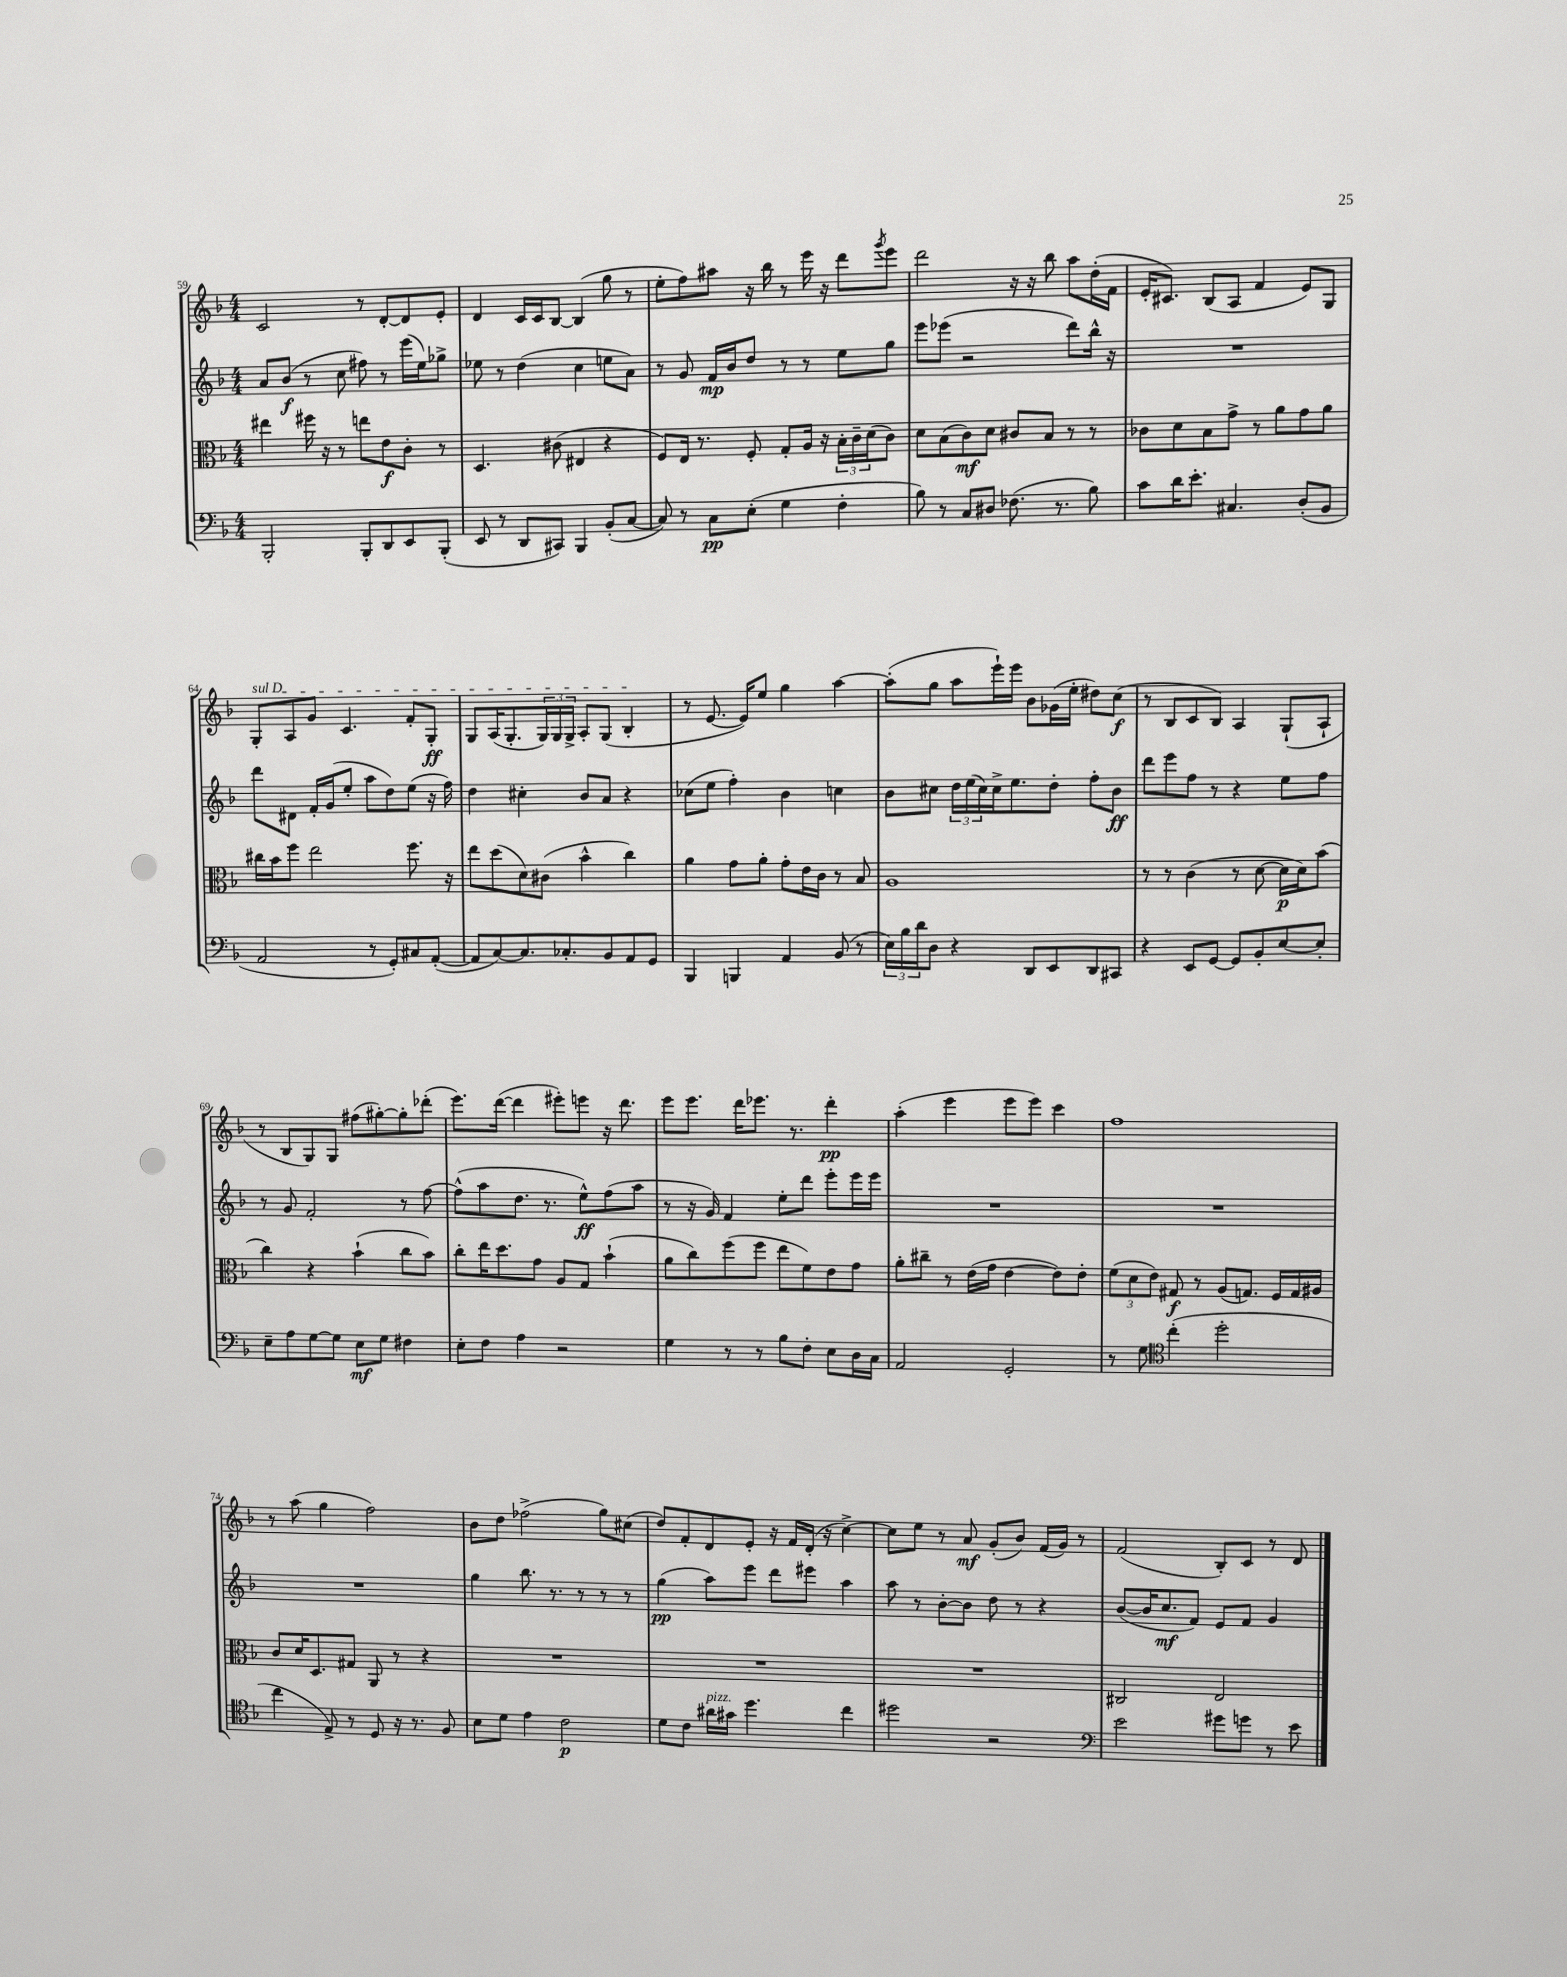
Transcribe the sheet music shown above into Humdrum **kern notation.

**kern	**kern	**kern	**kern
*staff4	*staff3	*staff2	*staff1
*clefF4	*clefC3	*clefG2	*clefG2
*k[b-]	*k[b-]	*k[b-]	*k[b-]
*M4/4	*M4/4	*M4/4	*M4/4
2BBB-'/	4ee#\	8a/L	2c/
.	.	(8b-/J	.
.	16ff#\	8r	.
.	16r	.	.
.	8r	8cc\	.
8BBB-'/L	8ee\L	8ff#\)	8r
8DD/	8e\	8r	[8d'/L
8EE/	8c'\J	(16eee\LL	8d/]
.	.	16ee\J)	.
(8BBB-'/J	8r	8gg-^\J	8e'/J
=	=	=	=
8EE/	4.D/	8ee-\	4d/
8r	.	8r	.
8DD/L	.	(4dd\	16c/LL
.	.	.	16c/J
8CC#/J)	(8c#\	.	[8B-/J
4BBB-/	4E#/	4cc\	(4B-/]
(8BB-'/L	4r	8ee\L	8gg\
[8C/J	.	8a\J)	8r
=	=	=	=
8C/])	8F/L)	8r	8ee'\L
8r	16E/Jk	8g/	8ff\)
.	8.r	.	.
8C\L	.	16f/LL	8aa#\J
.	.	16b-/J	.
(8E'\J	8F'/	8dd/J	16r
.	.	.	16bb-\
4G\	8G'/L	8r	8r
.	16A/Jk	8r	16eee\
.	16r	.	16r
4F'\	24B-'\LL	8ee\L	8ddd\L
.	24c~\	.	.
.	(24d\J	.	.
.	.	.	8qggg/
.	8c\J)	8gg\J	8eee\J
=	=	=	=
8B-\)	8d\L	8eee\L	2ddd\
8r	(8B-\	(8eee-\J	.
8C/L	8c\)	2r	.
8D#/J	8d\J	.	.
(8.F-\	8c#/L	.	16r
.	.	.	16r
.	8B-/J	.	8bb-\
8.r	.	.	.
.	8r	8ddd\L)	8aa\L
8B-\)	8r	16bb-^^\Jk	(16dd'\L
.	.	16r	16f\JJ
=	=	=	=
8c\L	8c-\L	1r	16e'/LK
.	.	.	8.c#/J)
16d\K	8d\	.	.
8.e'\J	.	.	.
.	8B-\	.	(8B-/L
4.C#/	8g^\J	.	8A/J
.	8r	.	4f/
.	8a\L	.	.
(8D'/L	8g\	.	8e/L)
8BB-/J	8a\J	.	8G/J
=	=	=	=
2AA/	16cc#\LL	8ddd\L	8G'/L
.	16b-\J	.	.
.	8ff\J	8d#\J	8A/
.	2ee\	16f'/LL	8g/J
.	.	(16g/J	.
.	.	8ee'/J	4.c/
8r	.	8aa\L	.
8GG'/L)	.	8dd\)	.
8C#/	8.ff\	(8ee\J	8f'/L
([8AA'/J	.	16r	8G'/J
.	16r	16ff\)	.
=	=	=	=
8AA/]L	8ee\L	4dd\	8G/L
[8C/)	(8dd\	.	(16A/K
.	.	.	8.G'/
8.C/]	8d\)	4cc#'\	.
.	(8c#\J	.	24G/L)
.	.	.	24G/
8.C-'/	.	.	.
.	.	.	24G^/JJ
.	4b-^^\	8b-/L	8A'/L
8BB-/	.	8a/J	(8G/J
8AA/	4cc\)	4r	4B-'/
8GG/J	.	.	.
=	=	=	=
4BBB-/	4a\	(8cc-\L	8r
.	.	8ee\J	[8.e/
4BBB/	8g\L	4ff'\)	.
.	.	.	16e/]LK)
.	8a'\J	.	8ee/J
4AA/	8g'\L	4b-\	4gg\
.	16e\L	.	.
.	16c\JJ	.	.
(8BB-/	8r	4cc\	[4aa\
8r	8B-/	.	.
=	=	=	=
24E\LL)	1A	8b-\L	(8aa'\]L
24B-\	.	.	.
24d\J	.	.	.
8D\J	.	8cc#\J	8gg\J
4r	.	24dd\LL	8aa\L
.	.	(24ee\	.
.	.	24cc#\)	.
.	.	16cc#^\J	16eee`\L)
.	.	8.ee\	16eee\JJ
8DD/L	.	.	8b-\L
8EE/	.	8dd'\J	(16g-\L
.	.	.	16ee'\JJ
8DD/	.	8ff'\L	8dd#\L)
8CC#/J	.	8b-\J	(8cc\J
=	=	=	=
4r	8r	8ddd\L	8r
.	8r	8eee\	8B-/L
8EE/L	(4c\	8ff\J	8c/
[8GG/J	.	8r	8B-/J)
8GG/]L	8r	4r	4A/
8BB-'/	[8d\	.	.
[8E/	16d\]LL	8ee\L	(8G`/L
.	16d\J)	.	.
8E'/]J	(8b-\J	8ff\J	8A`/J
=	=	=	=
8E~\L	4cc\)	8r	8r
8A\	.	8g/	8B-/L
[8G\	4r	2f'/	8G/)
8G\]J	.	.	8G/J
8E\L	(4b-`\	.	(8ff#\L
8G\J	.	.	[8gg#'\)
4F#\	8cc\L	8r	8gg#'\]
.	8b-\J)	[8ff\	(8ddd-'\J
=	=	=	=
8E'\L	8cc'\L	(8ff^^\]L	8.eee\L)
8F\J	16ee\K	8aa\	.
.	8.dd\	.	([16ddd\Jk
4A\	.	8.dd\J	4ddd\]
.	8g\J	.	.
.	.	8.r	.
2r	8A/L	.	8eee#'\L)
.	8G/J	8ee^^\L)	8eee\J
.	(4b-`\	(8ff\	16r
.	.	.	8.ddd\
.	.	8aa\J	.
=	=	=	=
4G\	8a\L	8r	8eee\L
.	8cc\)	16r	8.eee\J
.	.	16g/)	.
8r	(8ff\	4f/	.
.	.	.	16ddd\LK
8r	8ff\J	.	8.eee-\J
8B-\L	8ee\L	8ee'\L	.
.	.	.	8.r
8F'\J	8f\)	8ddd\J	.
8E\L	8e\	8eee'\L	4ddd'\
16D\L	8g\J	16eee\L	.
16C\JJ	.	16eee\JJ	.
=	=	=	=
2AA/	8a'\L	1r	(4aa'\
.	8cc#~\J	.	.
.	8r	.	4eee\
.	(16e\LL	.	.
.	16g\JJ	.	.
2GG'/	[4e\	.	8eee\L
.	.	.	8eee\J)
.	8e\]L)	.	4ccc\
.	8e'\J	.	.
=	=	=	=
8r	(12f\L	1r	1ff
.	12d\	.	.
8G\	.	.	.
.	12e\J)	.	.
*clefC4	*	*	*
(4cc'\	8G#/	.	.
.	8r	.	.
2dd'\	(8A/L	.	.
.	8.G/J)	.	.
.	16F/LL	.	.
.	16G/	.	.
.	16A#/JJ	.	.
=	=	=	=
4cc\	8c/L	1r	8r
.	16d/K	.	(8aa\
.	8.D/	.	.
8E^/)	.	.	4gg\
8r	8G#/J	.	.
8D/	8AA/	.	2ff\)
16r	8r	.	.
8.r	.	.	.
.	4r	.	.
8F/	.	.	.
=	=	=	=
8B-\L	1r	4gg\	8b-\L
8d\J	.	.	8dd\J
4e\	.	8.bb-\	(2ff-^\
.	.	8.r	.
2c\	.	.	.
.	.	8r	.
.	.	8r	8gg\L)
.	.	8r	(8cc#\J
=	=	=	=
8d\L	1r	(4gg\	8dd/L)
8c\J	.	.	8f'/
16a#\LL	.	8aa\L)	8d/
16g#\JJ	.	.	.
4.dd\	.	8eee\J	8e'/J
.	.	8ddd\L	16r
.	.	.	16f/LL
.	.	8eee#\J	(16d'/JJ
.	.	.	16r
4cc\	.	4aa\	[4cc^\)
=	=	=	=
2dd#\	1r	8aa\	8cc\]L
.	.	8r	8ee\J
.	.	[8b-'\L	8r
.	.	8b-\]J	8a/
2r	.	8dd\	(8g'/L
.	.	8r	8b-/J)
.	.	4r	(16f/LL
.	.	.	16g/JJ)
.	.	.	8r
=	=	=	=
*clefF4	*	*	*
2e\	2C#/	([8b-/L	(2f/
.	.	16b-/]K	.
.	.	8.cc/	.
.	.	8f/J)	.
8g#\L	2E/	8e/L	8B-'/L)
8g\J	.	8f/J	8c/J
8r	.	4g/	8r
8e\	.	.	8d/
==	==	==	==
*-	*-	*-	*-
